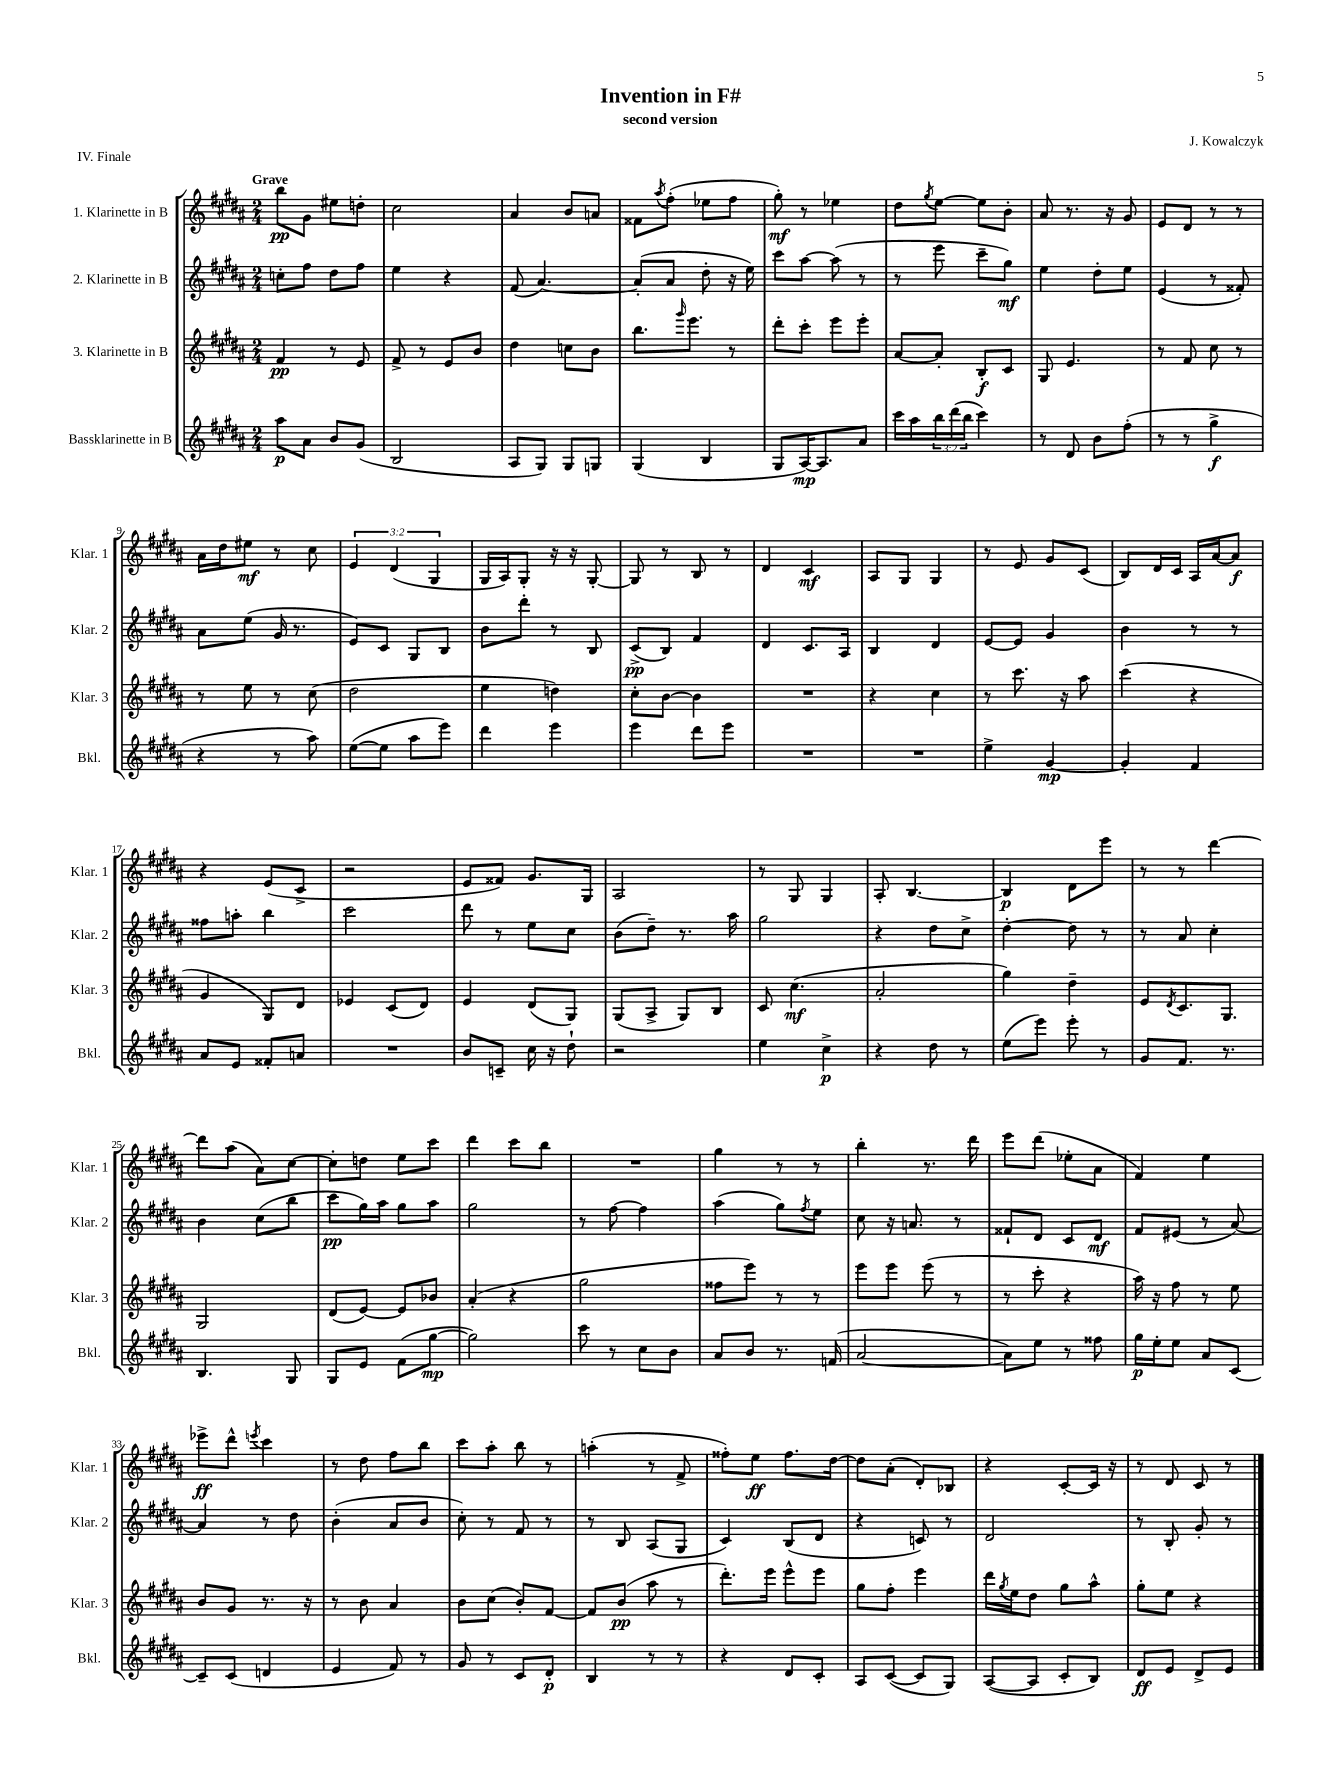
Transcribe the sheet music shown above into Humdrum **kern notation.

**kern	**dynam	**kern	**dynam	**kern	**dynam	**kern	**dynam
*part4	*part4	*part3	*part3	*part2	*part2	*part1	*part1
*staff4	*staff4	*staff3	*staff3	*staff2	*staff2	*staff1	*staff1
*I"Bassklarinette in B	*	*I"3. Klarinette in B	*	*I"2. Klarinette in B	*	*I"1. Klarinette in B	*
*I'Bkl.	*	*I'Klar. 3	*	*I'Klar. 2	*	*I'Klar. 1	*
*clefG2	*	*clefG2	*	*clefG2	*	*clefG2	*
*k[f#c#g#d#a#]	*	*k[f#c#g#d#a#]	*	*k[f#c#g#d#a#]	*	*k[f#c#g#d#a#]	*
*M2/4	*	*M2/4	*	*M2/4	*	*M2/4	*
=1	=1	=1	=1	=1	=1	=1	=1
!	!	!	!	!	!	!LO:TX:a:B:t=Grave	!
8aa#\L	p	4f#/	pp	8ccn'\L	.	8bb\L	pp
8a#\J	.	.	.	8ff#\J	.	8g#\J	.
8b/L	.	8r	.	8dd#\L	.	8ee#X\L	.
(8g#/J	.	8e/	.	8ff#\J	.	8ddn'\J	.
=2	=2	=2	=2	=2	=2	=2	=2
2B/	.	8f#^/	.	4ee\	.	2cc#\	.
.	.	8r	.	.	.	.	.
.	.	8e/L	.	4r	.	.	.
.	.	8b/J	.	.	.	.	.
=3	=3	=3	=3	=3	=3	=3	=3
8A#/L	.	4dd#\	.	(8f#/	.	4a#/	.
8G#/J)	.	.	.	[4.a#/)	.	.	.
8G#/L	.	8ccn\L	.	.	.	8b/L	.
8Gn/J	.	8b\J	.	.	.	8an/J	.
=4	=4	=4	=4	=4	=4	=4	=4
(4G#/	.	8.bb\L	.	(8a#'/L]	.	8f##X\L	.
.	.	.	.	.	.	8qaa#/	.
.	.	.	.	8a#/J	.	(8ff#'\J	.
.	.	16qqggg#/	.	.	.	.	.
.	.	8.eee\J	.	.	.	.	.
4B/	.	.	.	8dd#'\	.	8ee-X\L	.
.	.	8r	.	16r	.	8ff#\J	.
.	.	.	.	16ee\)	.	.	.
=5	=5	=5	=5	=5	=5	=5	=5
8G#/L	.	8ddd#'\L	.	8ccc#\L	.	8gg#'\)	mf
[16A#/K)	mp	8ccc#'\J	.	[8aa#\J	.	8r	.
8.A#/]	.	.	.	.	.	.	.
.	.	8eee\L	.	(8aa#\]	.	4ee-X\	.
8a#/J	.	8eee'\J	.	8r	.	.	.
=6	=6	=6	=6	=6	=6	=6	=6
16ccc#\LL	.	[8a#/L	.	8r	.	8dd#\L	.
16aa#\	.	.	.	.	.	.	.
.	.	.	.	.	.	8qgg#/	.
24bb\	.	8a#'/J]	.	8eee\	.	[8ee\J	.
(24ddd#\	.	.	.	.	.	.	.
24bb\JJ	.	.	.	.	.	.	.
4ccc#\)	.	8B'/L	f	8ccc#~\L	.	8ee\L]	.
.	.	8c#/J	.	8gg#\J)	mf	8b'\J	.
=7	=7	=7	=7	=7	=7	=7	=7
8r	.	8G#/	.	4ee\	.	8a#/	.
8d#/	.	4.e/	.	.	.	8.r	.
8b\L	.	.	.	8dd#'\L	.	.	.
.	.	.	.	.	.	16r	.
(8ff#'\J	.	.	.	8ee\J	.	8g#/	.
=8	=8	=8	=8	=8	=8	=8	=8
8r	.	8r	.	(4e/	.	8e/L	.
8r	.	8f#/	.	.	.	8d#/J	.
4gg#^\	f	8cc#\	.	8r	.	8r	.
.	.	8r	.	8f##X'/)	.	8r	.
!!LO:LB:g=z
=9	=9	=9	=9	=9	=9	=9	=9
4r	.	8r	.	8a#\L	.	16a#\LL	.
.	.	.	.	.	.	16dd#\J	.
.	.	8ee\	.	(8ee\J	.	8ee#X\J	mf
8r	.	8r	.	16g#/	.	8r	.
.	.	.	.	8.r	.	.	.
8aa#\)	.	(8cc#\	.	.	.	8cc#\	.
=10	=10	=10	=10	=10	=10	=10	=10
([8ee\L	.	2dd#\	.	8e/L)	.	6e/	.
8ee\J]	.	.	.	8c#/J	.	.	.
.	.	.	.	.	.	(6d#/	.
8aa#\L	.	.	.	8G#/L	.	.	.
.	.	.	.	.	.	6G#/	.
8eee\J)	.	.	.	8B/J	.	.	.
=11	=11	=11	=11	=11	=11	=11	=11
4ddd#\	.	4ee\	.	8b\L	.	16G#/LL	.
.	.	.	.	.	.	16A#/J)	.
.	.	.	.	8ddd#'\J	.	8G#'/J	.
4eee\	.	4ddn\)	.	8r	.	16r	.
.	.	.	.	.	.	16r	.
.	.	.	.	8B/	.	[8G#'/	.
=12	=12	=12	=12	=12	=12	=12	=12
4eee\	.	8cc#'\L	.	(8c#^/L	pp	8G#/]	.
.	.	[8b\J	.	8B/J)	.	8r	.
8ddd#\L	.	4b\]	.	4f#/	.	8B/	.
8eee\J	.	.	.	.	.	8r	.
=13	=13	=13	=13	=13	=13	=13	=13
2r	.	2r	.	4d#/	.	4d#/	.
.	.	.	.	8.c#/L	.	4c#/	mf
.	.	.	.	16A#/Jk	.	.	.
=14	=14	=14	=14	=14	=14	=14	=14
2r	.	4r	.	4B/	.	8A#/L	.
.	.	.	.	.	.	8G#/J	.
.	.	4cc#\	.	4d#/	.	4G#/	.
=15	=15	=15	=15	=15	=15	=15	=15
4ee^\	.	8r	.	[8e/L	.	8r	.
.	.	8.ccc#\	.	8e/J]	.	8e/	.
[4g#/	mp	.	.	4g#/	.	8g#/L	.
.	.	16r	.	.	.	.	.
.	.	8aa#\	.	.	.	(8c#/J	.
=16	=16	=16	=16	=16	=16	=16	=16
4g#'/]	.	(4ccc#\	.	4b\	.	8B/L)	.
.	.	.	.	.	.	16d#/L	.
.	.	.	.	.	.	16c#/JJ	.
4f#/	.	4r	.	8r	.	16A#/LL	.
.	.	.	.	.	.	[16a#/J	.
.	.	.	.	8r	.	8a#/J]	f
!!LO:LB:g=z
=17	=17	=17	=17	=17	=17	=17	=17
8a#/L	.	4g#/	.	8ff##X\L	.	4r	.
8e/J	.	.	.	8aan'\J	.	.	.
8f##X'/L	.	8G#/L)	.	4bb\	.	(8e/L	.
8an/J	.	8d#/J	.	.	.	8c#^/J	.
=18	=18	=18	=18	=18	=18	=18	=18
2r	.	4e-X/	.	2ccc#\	.	2r	.
.	.	(8c#/L	.	.	.	.	.
.	.	8d#/J)	.	.	.	.	.
=19	=19	=19	=19	=19	=19	=19	=19
8b/L	.	4e/	.	8ddd#\	.	8e/L	.
8cn~/J	.	.	.	8r	.	8f##X/J)	.
16cc#\	.	(8d#/L	.	8ee\L	.	8.g#/L	.
16r	.	.	.	.	.	.	.
8dd#`\	.	8G#/J)	.	8cc#\J	.	.	.
.	.	.	.	.	.	16G#/Jk	.
=20	=20	=20	=20	=20	=20	=20	=20
2r	.	(8G#/L	.	(8b\L	.	2A#/	.
.	.	8A#^/J	.	8dd#~\J)	.	.	.
.	.	8G#/L)	.	8.r	.	.	.
.	.	8B/J	.	.	.	.	.
.	.	.	.	16aa#\	.	.	.
=21	=21	=21	=21	=21	=21	=21	=21
4ee\	.	8c#/	.	2gg#\	.	8r	.
.	.	(4.cc#\	mf	.	.	8G#/	.
4cc#^\	p	.	.	.	.	4G#/	.
=22	=22	=22	=22	=22	=22	=22	=22
4r	.	2a#'/	.	4r	.	8A#'/	.
.	.	.	.	.	.	[4.B/	.
8dd#\	.	.	.	8dd#\L	.	.	.
8r	.	.	.	8cc#^\J	.	.	.
=23	=23	=23	=23	=23	=23	=23	=23
(8ee\L	.	4gg#\)	.	[4dd#'\	.	4B/]	p
8eee\J)	.	.	.	.	.	.	.
8eee'\	.	4dd#~\	.	8dd#\]	.	8d#\L	.
8r	.	.	.	8r	.	8eee\J	.
=24	=24	=24	=24	=24	=24	=24	=24
8g#/L	.	8e/L	.	8r	.	8r	.
.	.	8qd#/	.	.	.	.	.
8.f#/J	.	8.c#/	.	8a#/	.	8r	.
.	.	.	.	4cc#'\	.	[4ddd#\	.
8.r	.	8.G#/J	.	.	.	.	.
!!LO:LB:g=z
=25	=25	=25	=25	=25	=25	=25	=25
4.B/	.	2G#/	.	4b\	.	8ddd#\L]	.
.	.	.	.	.	.	(8aa#\J	.
.	.	.	.	(8cc#\L	.	8a#\L)	.
8G#/	.	.	.	8bb\J	.	[8cc#\J	.
=26	=26	=26	=26	=26	=26	=26	=26
8G#/L	.	(8d#/L	.	8ccc#\L	pp	8cc#'\L]	.
8e/J	.	[8e/J)	.	16gg#\L)	.	8ddn\J	.
.	.	.	.	16aa#\JJ	.	.	.
(8f#\L	.	8e/L]	.	8gg#\L	.	8ee\L	.
[8gg#\J	mp	8b-X/J	.	8aa#\J	.	8ccc#\J	.
=27	=27	=27	=27	=27	=27	=27	=27
2gg#\])	.	(4a#'/	.	2gg#\	.	4ddd#\	.
.	.	4r	.	.	.	8ccc#\L	.
.	.	.	.	.	.	8bb\J	.
=28	=28	=28	=28	=28	=28	=28	=28
8ccc#\	.	2gg#\	.	8r	.	2r	.
8r	.	.	.	[8ff#\	.	.	.
8cc#\L	.	.	.	4ff#\]	.	.	.
8b\J	.	.	.	.	.	.	.
=29	=29	=29	=29	=29	=29	=29	=29
8a#/L	.	8ff##X\L	.	(4aa#\	.	4gg#\	.
8b/J	.	8eee\J)	.	.	.	.	.
8.r	.	8r	.	8gg#\L)	.	8r	.
.	.	.	.	8qff#/	.	.	.
.	.	8r	.	8ee\J	.	8r	.
(16fn/	.	.	.	.	.	.	.
=30	=30	=30	=30	=30	=30	=30	=30
[2a#/	.	8eee\L	.	8cc#\	.	4bb'\	.
.	.	8eee\J	.	16r	.	.	.
.	.	.	.	8.an/	.	.	.
.	.	(8eee\	.	.	.	8.r	.
.	.	8r	.	8r	.	.	.
.	.	.	.	.	.	16ddd#\	.
=31	=31	=31	=31	=31	=31	=31	=31
8a#\L])	.	8r	.	8f##X`/L	.	8eee\L	.
8ee\J	.	8ccc#'\	.	8d#/J	.	(8ddd#\J	.
8r	.	4r	.	8c#/L	.	8ee-X'\L	.
8ff##X\	.	.	.	8d#/J	mf	8a#\J	.
=32	=32	=32	=32	=32	=32	=32	=32
16gg#\LL	p	16aa#\)	.	8f#/L	.	4f#/)	.
16ee'\J	.	16r	.	.	.	.	.
8ee\J	.	8ff#\	.	(8e#X/J	.	.	.
8a#/L	.	8r	.	8r	.	4ee\	.
[8c#/J	.	8ee\	.	[8a#/)	.	.	.
!!LO:LB:g=z
=33	=33	=33	=33	=33	=33	=33	=33
8c#~/L]	.	8b/L	.	4a#/]	.	8eee-X^\L	ff
(8c#/J	.	8g#/J	.	.	.	8ddd#^^\J	.
.	.	.	.	.	.	8qeeen/	.
4dn/	.	8.r	.	8r	.	4ccc#\	.
.	.	.	.	8dd#\	.	.	.
.	.	16r	.	.	.	.	.
=34	=34	=34	=34	=34	=34	=34	=34
4e/	.	8r	.	(4b'\	.	8r	.
.	.	8b\	.	.	.	8dd#\	.
8f#/)	.	4a#/	.	8a#/L	.	8ff#\L	.
8r	.	.	.	8b/J	.	8bb\J	.
=35	=35	=35	=35	=35	=35	=35	=35
8g#/	.	8b\L	.	8cc#'\)	.	8ccc#\L	.
8r	.	(8cc#\J	.	8r	.	8aa#'\J	.
8c#/L	.	8b'/L)	.	8f#/	.	8bb\	.
8d#'/J	p	[8f#/J	.	8r	.	8r	.
=36	=36	=36	=36	=36	=36	=36	=36
4B/	.	8f#/L]	.	8r	.	(4aan'\	.
.	.	(8b/J	pp	8B/	.	.	.
8r	.	8aa#\	.	(8A#/L	.	8r	.
8r	.	8r	.	8G#/J	.	8f#^/	.
=37	=37	=37	=37	=37	=37	=37	=37
4r	.	8.ddd#'\L)	.	4c#/)	.	8ff##X'\L)	.
.	.	.	.	.	.	8ee\J	ff
.	.	16eee\Jk	.	.	.	.	.
8d#/L	.	8eee^^\L	.	(8B/L	.	8.ff##\L	.
8c#'/J	.	8eee\J	.	8d#/J	.	.	.
.	.	.	.	.	.	[16dd#\Jk	.
=38	=38	=38	=38	=38	=38	=38	=38
8A#/L	.	8gg#\L	.	4r	.	8dd#\L]	.
([8c#/J	.	8ff#'\J	.	.	.	(8a#'\J	.
8c#/L]	.	4eee\	.	8cn/)	.	8d#'/L)	.
8G#/J)	.	.	.	8r	.	8B-X/J	.
=39	=39	=39	=39	=39	=39	=39	=39
([8A#/L	.	16ddd#\LL	.	2d#/	.	4r	.
.	.	8qgg#/	.	.	.	.	.
.	.	16ee\J	.	.	.	.	.
8A#/J]	.	8dd#\J	.	.	.	.	.
8c#'/L	.	8gg#\L	.	.	.	[8c#'/L	.
8B/J)	.	8aa#^^\J	.	.	.	16c#/Jk]	.
.	.	.	.	.	.	16r	.
=40	=40	=40	=40	=40	=40	=40	=40
8d#/L	ff	8gg#'\L	.	8r	.	8r	.
8e/J	.	8ee\J	.	8B'/	.	8d#/	.
8d#^/L	.	4r	.	8g#'/	.	8c#/	.
8e/J	.	.	.	8r	.	8r	.
==	==	==	==	==	==	==	==
*-	*-	*-	*-	*-	*-	*-	*-
